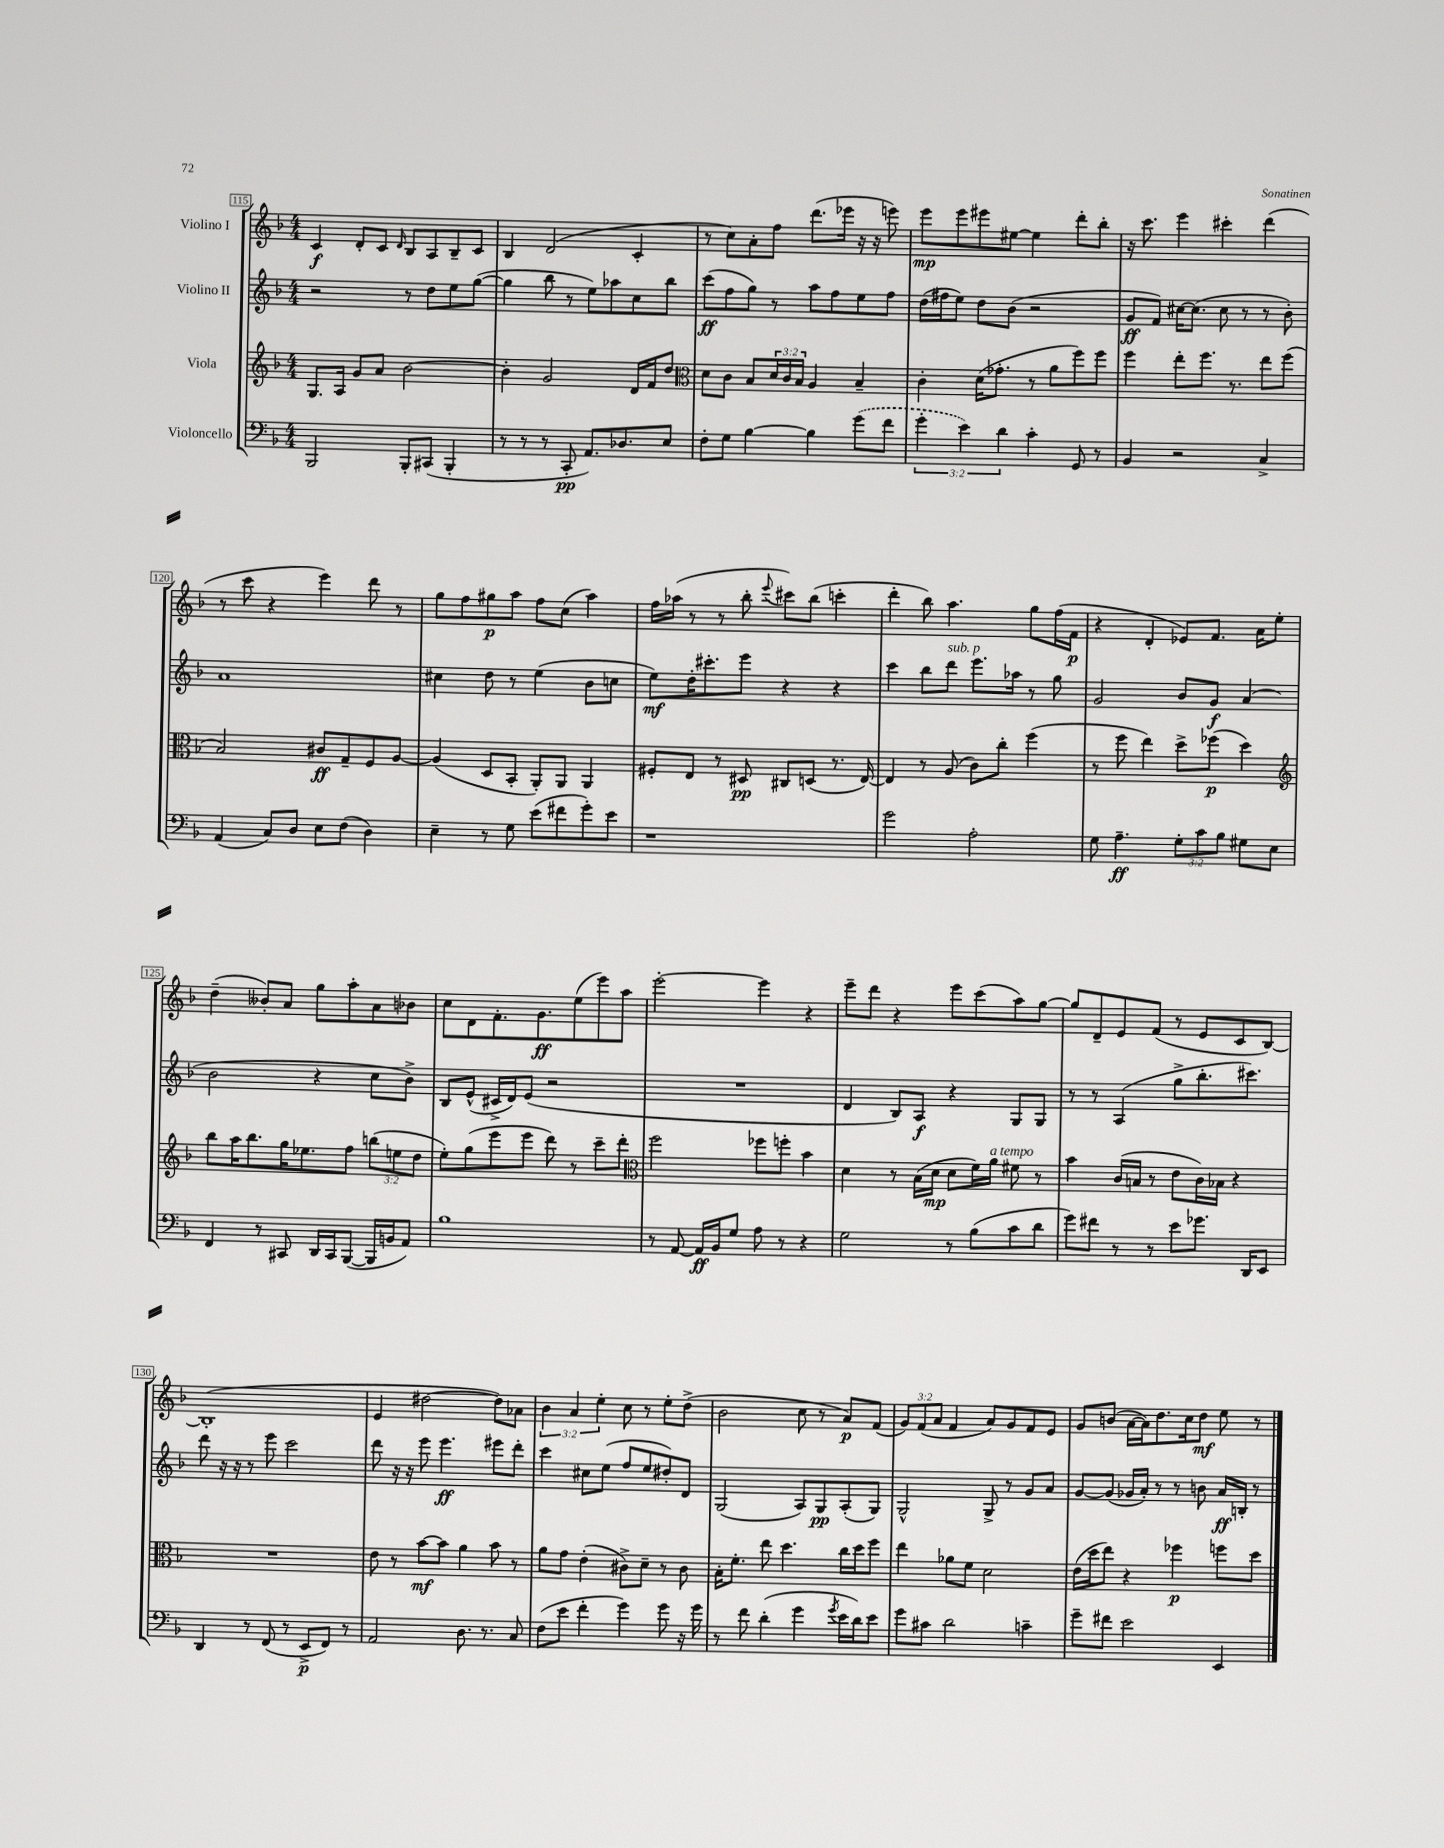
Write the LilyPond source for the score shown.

<<
\new StaffGroup <<
\new Staff = "s0" \with { instrumentName = "Violino I" } {
    \clef treble \key f \major \numericTimeSignature \time 4/4 \override Staff.TupletNumber.text = #tuplet-number::calc-fraction-text
    c'4\f d'8-. c'8 \grace { d'16 } bes8 a8 bes8-- c'8 |
    bes4 d'2( c'4-. |
    r8 c''8) a'8-. f''8 d'''8.( ees'''16 r16 r16 e'''8) |
    e'''8\mp e'''8 eis'''8 eis''8~ eis''4 d'''8-. bes''8-. |
    r16 c'''8. e'''4 cis'''4-. d'''4( |
    r8 c'''8 r4 e'''4) d'''8 r8 |
    g''8 f''8 gis''8\p a''8 f''8 c''8( a''4) |
    f''16 aes''16( r8 r8 bes''8-. \appoggiatura { e'''8 } cis'''8) bes''8( c'''4-. |
    d'''4-. bes''8) a''4. g''8 f''16( f'16\p |
    r4 d'4-. ees'8) f'8. a'16 e''8-. |
    d''4--( beses'8-.) a'8 g''8 a''8-. a'8 bes'8 |
    c''8 d'8 f'8.-. g'8.\ff e''8( e'''8) a''8 |
    e'''2~-. e'''4 r4 |
    e'''8-- d'''8 r4 e'''8 c'''8( a''8) g''8~ |
    g''8 d'8-- e'8 f'8( r8 e'8 c'8 bes8~) |
    bes1-.( |
    e'4 dis''2~ dis''8) aes'8 |
    \tuplet 3/2 { bes'4 a'4 e''4-. } c''8 r8 e''8-. d''8->( |
    bes'2 c''8 r8 a'8\p) f'8( |
    \tuplet 3/2 { g'8) f'8( a'8 } f'4 a'8) g'8 f'8 e'8 |
    g'8 b'8( a'16~ a'16) d''8. c''16 d''8\mf e''8 r8 \bar "|." |
}
\new Staff = "s1" \with { instrumentName = "Violino II" } {
    \clef treble \key f \major \numericTimeSignature \time 4/4
    r2 r8 d''8 e''8 g''8~( |
    g''4 bes''8 r8 e''8) aes''8 c''8 bes''8 |
    c'''8\ff( f''8 g''8) r8 a''8 f''8 e''8 f''8 |
    d''16( fis''16 e''8) d''8 bes'8( r2 |
    g'8\ff f'8) cis''16~ cis''8.( cis''8 r8 r8 bes'8-.) |
    a'1 |
    cis''4 d''8 r8 e''4( bes'8 c''8 |
    e''8\mf) d''16-. cis'''8.-. e'''8 r4 r4 |
    c'''4 bes''8 d'''8^\markup { \italic "sub. p" } e'''8. aes''16 r8 g''8 |
    g'2 bes'8 g'8\f a'4( |
    bes'2 r4 c''8 bes'8->) |
    bes8 e'8-^( cis'16-> d'16) e'8( r2 |
    R1 |
    d'4 bes8) a8\f r4 g8 g8 |
    r8 r8 a4( g''8-> bes''8.-. cis'''8.) |
    d'''8 r16 r16 r8 e'''8 c'''2 |
    d'''8 r16 r16 e'''8 e'''4.\ff eis'''8 d'''8-. |
    c'''4 cis''8 e''8( f''8 e''8 dis''8-.) d'8 |
    g2( a8) g8\pp a8-.( g8) |
    g2-^ g8-> r8 g'8 a'8 |
    g'8~ g'8( ges'16 a'16-.) r8 r8 b'8 a'16\ff b16-. r8 \bar "|." |
}
\new Staff = "s2" \with { instrumentName = "Viola" } {
    \clef treble \key f \major \numericTimeSignature \time 4/4 \override Staff.TupletNumber.text = #tuplet-number::calc-fraction-text
    g8. a16 g'8 a'8 bes'2~ |
    bes'4-. g'2 d'16 f'16 d''8 |
    \clef alto d'8 c'8 bes8 \tuplet 3/2 { d'16 c'16 bes16 } a4 bes4-- |
    c'4-. d'16( ges'8.-. r8 a'8 f''8) f''8 |
    f''4 e''8-. f''8. r8. e''8 f''8( |
    bes2) cis'8\ff g8-- f8 a8~ |
    a4( d8 bes,8-. a,8-.) a,8 a,4 |
    fis8-. e8 r8 dis8\pp cis8 d8( r8. e16~) |
    e4 r8 a8( c'8) c''8-. f''4( |
    r8 f''8 e''4) d''8-> fes''8\p( d''4) |
    \clef treble bes''8 a''16 bes''8. g''16 ees''8. f''8 \tuplet 3/2 { b''8( e''8 d''8 } |
    e''8-.) g''8( e'''8 e'''8 d'''8) r8 c'''8-- d'''8-. |
    \clef alto f''2 fes''8 f''8-. bes'4 |
    d'4 r8 bes16( d'16\mp d'8 f'16) a'16^\markup { \italic "a tempo" } fis'8 r8 |
    bes'4 c'16( b16 r8 e'8 c'16) bes16 r4 |
    R1 |
    e'8 r8 bes'8~\mf bes'8 a'4 bes'8 r8 |
    a'8 g'8 e'4-.( cis'8->) d'8-- r8 cis'8 |
    bes16-. f'8.-. e''8 d''4. c''16 d''16 f''8 |
    e''4 aes'8 f'8 d'2 |
    e'16( d''16 e''8) r4 fes''4\p f''8 d''8 \bar "|." |
}
\new Staff = "s3" \with { instrumentName = "Violoncello" } {
    \clef bass \key f \major \numericTimeSignature \time 4/4 \override Staff.TupletNumber.text = #tuplet-number::calc-fraction-text
    bes,,2 bes,,8-. cis,8( bes,,4-. |
    r8 r8 r8 c,8-.\pp a,8.) des8. e8 |
    f8-. g8 bes4~ bes4 \once \slurDashed g'8( f'8 |
    \tuplet 3/2 { g'4-. e'4) d'4 } c'4-. g,8 r8 |
    bes,4 r2 c4-> |
    a,4( c8) d8 e8 f8( d4) |
    e4-- r8 g8 e'8( fis'8 g'8-.) e'8 |
    r1 |
    g'2 a2-. |
    g8 a4.--\ff \tuplet 3/2 { g8-. c'8 bes8 } gis8 e8 |
    f,4 r8 cis,8 d,16 cis,16 bes,,8~( bes,,16 b,16 a,8) |
    bes1 |
    r8 a,8~ a,16\ff bes,16 g8 a8 r8 r4 |
    g2 r8 bes8( c'8 d'8 |
    g'8) fis'8 r8 r8 e'8 ges'8. d,16 e,8 |
    d,4 r8 f,8( r8 e,8->\p f,8) r8 |
    a,2 d8. r8. c8 |
    f8( e'8 f'4-. g'4) g'8 r16 g'16 |
    r8 f'8 d'4-.( g'4 \acciaccatura { g'8 } e'16 d'16) e'8 |
    g'8 cis'8 d'2 c'4-- |
    g'8-- fis'8 e'2 e,4 \bar "|." |
}
>>
>>
\layout { \context { \Score currentBarNumber = #115 \override BarNumber.stencil = #(make-stencil-boxer 0.1 0.3 ly:text-interface::print) } }
